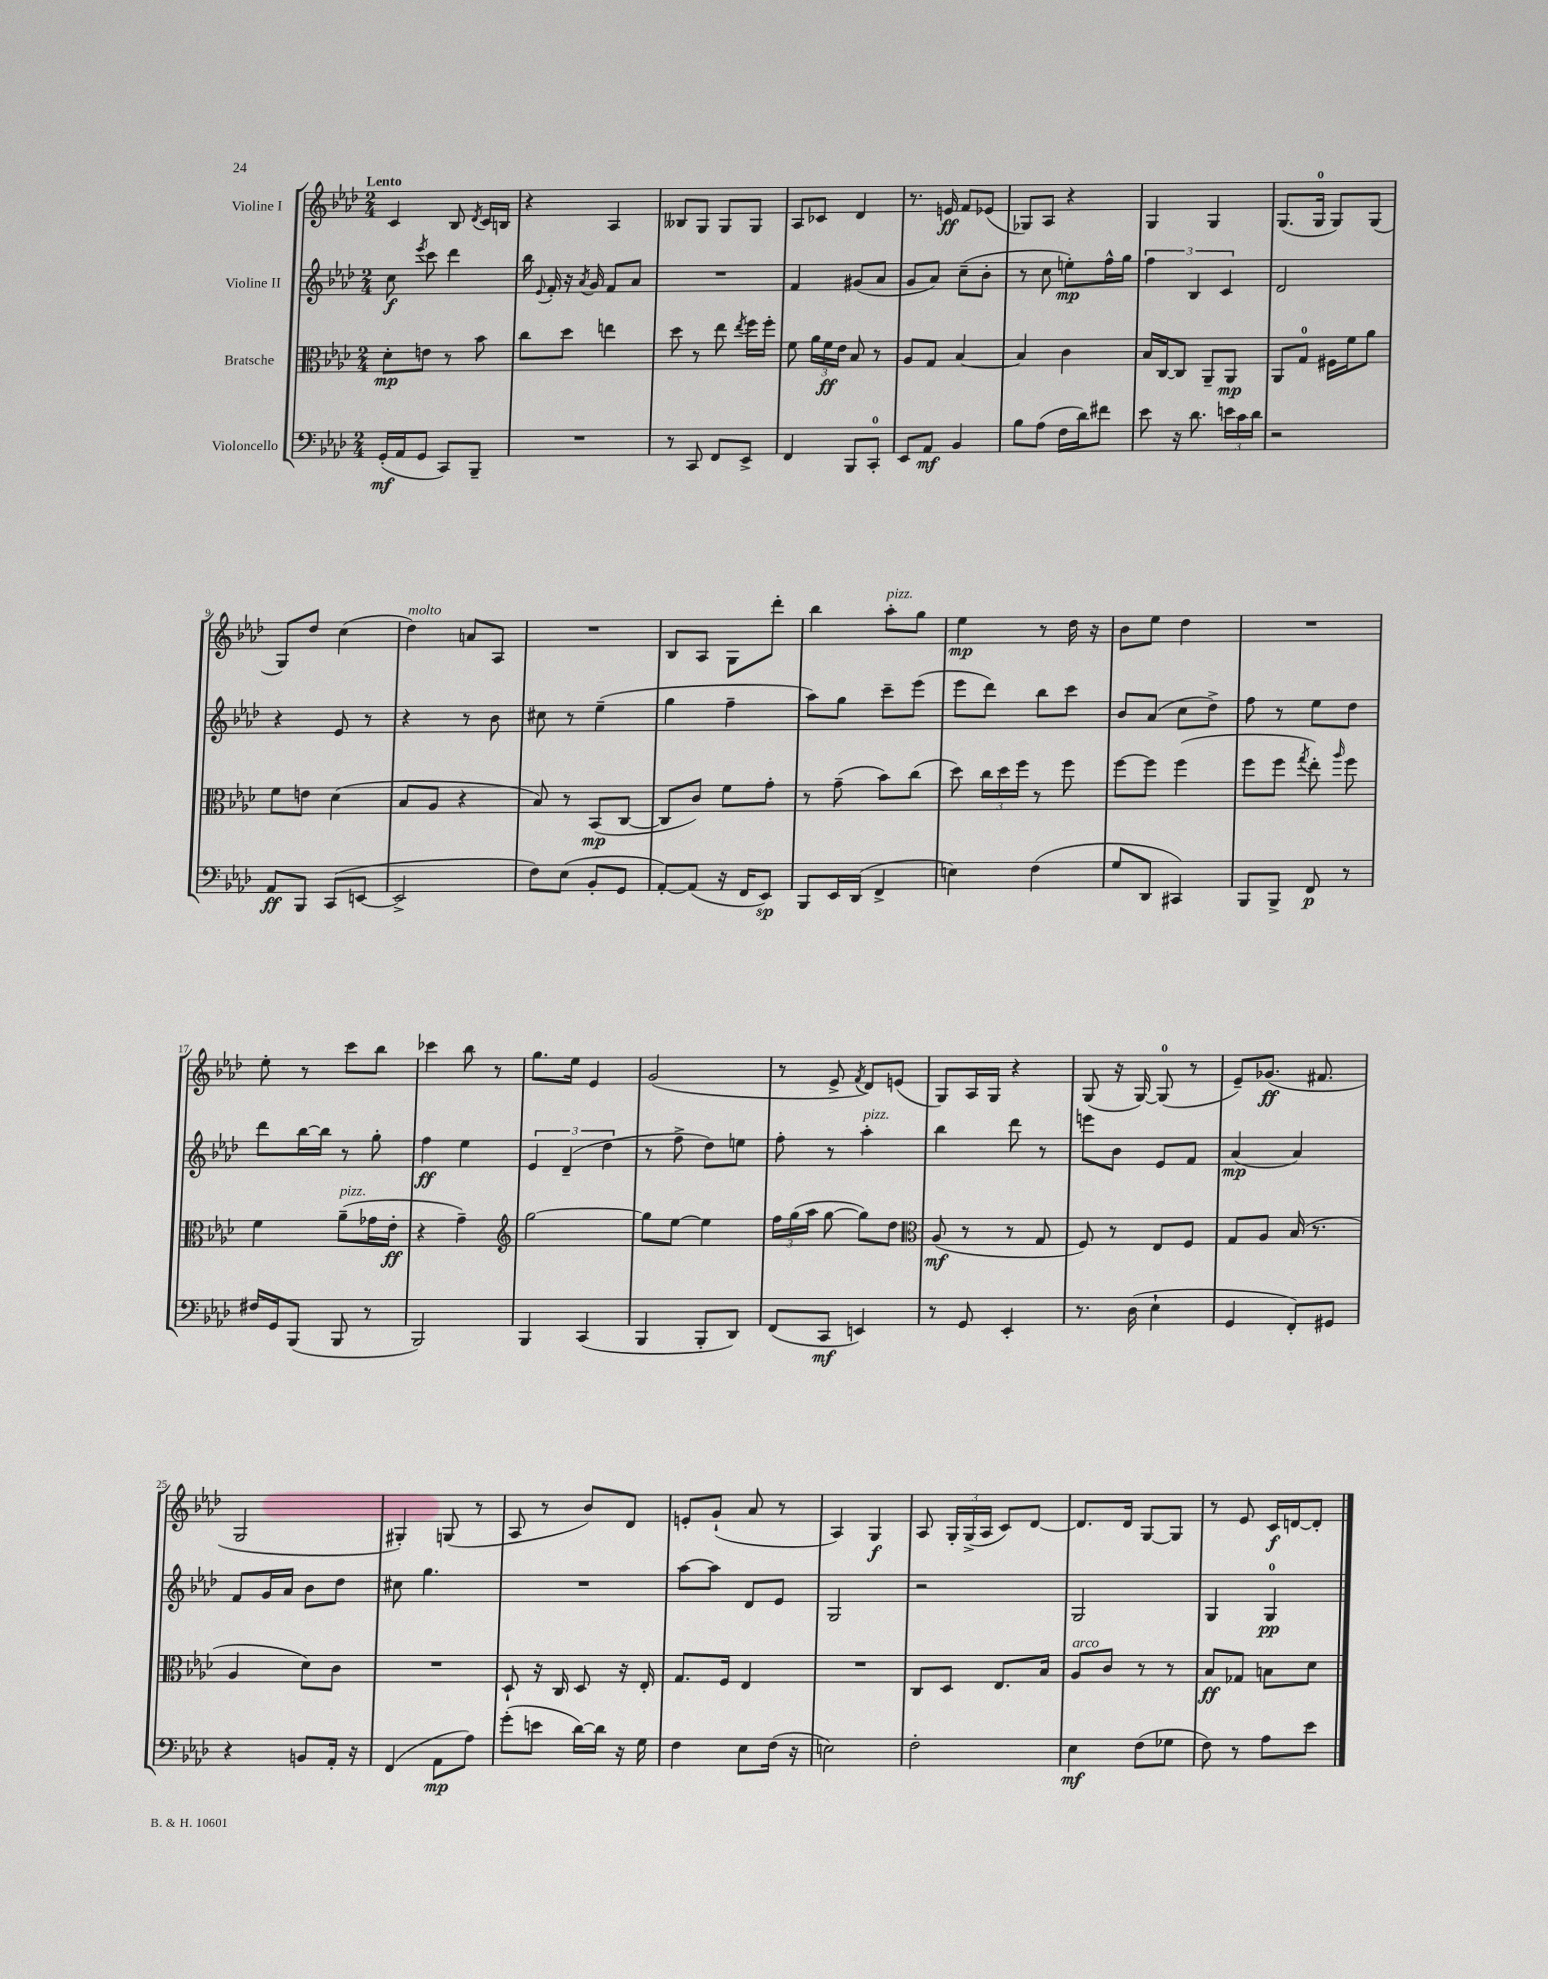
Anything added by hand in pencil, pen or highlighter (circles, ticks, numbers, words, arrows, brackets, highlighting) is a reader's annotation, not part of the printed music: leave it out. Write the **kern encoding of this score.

**kern	**kern	**kern	**kern
*staff4	*staff3	*staff2	*staff1
*clefF4	*clefC3	*clefG2	*clefG2
*k[b-e-a-d-]	*k[b-e-a-d-]	*k[b-e-a-d-]	*k[b-e-a-d-]
*M2/4	*M2/4	*M2/4	*M2/4
(16GG'	8d-'	8cc	4c
16AA-	.	.	.
.	.	8qeee-	.
8GG	8e	8ccc	.
8CC)	8r	4ddd-	8B-
.	.	.	8qd-
8BBB-~	8b-	.	16c
.	.	.	16B
=	=	=	=
2r	8cc	16bb-	4r
.	.	8qqe-	.
.	.	16f'	.
.	8dd-	16r	.
.	.	8qa-	.
.	.	16g	.
.	4ee	8f	4A-
.	.	8a-	.
=	=	=	=
8r	8dd-	2r	8B--
8CC	8r	.	8G
8FF	8ee-	.	8G
.	8qee-	.	.
8EE-^	16ff	.	8G
.	16ff'	.	.
=	=	=	=
4FF	8f	4f	8A-
.	24a-	.	8c-
.	24f	.	.
.	24e-	.	.
8BBB-	8B-	(8g#	4d-
8CC'	8r	8a-	.
=	=	=	=
8EE-	8A-	8g	8.r
8AA-	8G	8a-)	.
.	.	.	16e
4BB-	[4B-	(8cc~	8f
.	.	8b-'	(8e-
=	=	=	=
8B-	4B-]	8r	8G-)
(8A-	.	8cc	8A-
16F	4c	8ee')	4r
16d-)	.	.	.
8f#	.	16ff^^	.
.	.	16gg	.
=	=	=	=
8e-	16B-	6ff	4G
.	[16C	.	.
16r	8C]	.	.
.	.	6B-	.
8.d-	.	.	.
.	8AA-~	.	4G
.	.	6c	.
24e	8AA-	.	.
24c	.	.	.
24d-	.	.	.
=	=	=	=
2r	8AA-	2d-	(8.G
.	8G	.	.
.	.	.	16G
.	16F#	.	8G)
.	16f	.	.
.	8a-	.	(8G
=	=	=	=
8AA-	8f	4r	8G)
8BBB-	8e	.	8dd-
(8CC	(4d-	8e-	(4cc
[8EE	.	8r	.
=	=	=	=
2EE^]	8B-	4r	4dd-)
.	8A-	.	.
.	4r	8r	8a
.	.	8b-	8A-
=	=	=	=
8F)	8B-)	8cc#	2r
(8E-	8r	8r	.
8BB-'	(8BB-	(4ee-~	.
8GG	[8C	.	.
=	=	=	=
[8AA-')	8C]	4gg	8B-
(8AA-]	8c)	.	8A-
16r	8f	4ff~	8G
16FF	.	.	.
8EE-)	8g'	.	8ddd-'
=	=	=	=
8BBB-	8r	8aa-)	4bb-
16EE-	(8g~	8gg	.
(16DD-	.	.	.
4FF^	8b-)	8ccc~	8aa-'
.	(8cc	(8eee-	8gg
=	=	=	=
4E)	8dd-)	8eee-	4ee-
.	24cc	8ddd-)	.
.	24dd-	.	.
.	24ff	.	.
(4F	8r	8bb-	8r
.	8ff	8ccc	16dd-
.	.	.	16r
=	=	=	=
8G	[8ff	8b-	8b-
8DD-	8ff]	(8a-	8ee-
4CC#)	(4ff	8cc	4dd-
.	.	8dd-^)	.
=	=	=	=
8BBB-	8ff	8ff	2r
8BBB-^	8ff	8r	.
.	8qgg	.	.
8FF	8ee-')	8ee-	.
.	16qqaa-	.	.
8r	8ff	8dd-	.
=	=	=	=
16F#	4f	8ddd-	8ee-'
16GG	.	.	.
(8BBB-	.	[16bb-	8r
.	.	16bb-]	.
8BBB-	(8a-~	8r	8ccc
8r	16g-	8gg'	8bb-
.	16e-'	.	.
=	=	=	=
2BBB-)	4r	4ff	4ccc-
.	4g~)	4ee-	8bb-
.	.	.	8r
=	=	=	=
*	*clefG2	*	*
4BBB-	[2gg	6e-	8.gg
.	.	(6d-~	.
.	.	.	16ee-
(4CC	.	.	4e-
.	.	6dd-	.
=	=	=	=
4BBB-	8gg]	8r	(2g
.	[8ee-	8ff^	.
8BBB-'	4ee-]	8dd-)	.
8DD-)	.	8ee	.
=	=	=	=
(8FF	24ff	8ff'	8r
.	(24gg	.	.
.	24aa-	.	.
8CC	[8gg	8r	8e-^
.	.	.	8qf
4EE)	8gg])	4aa-'	8d-)
.	8dd-	.	(8e
=	=	=	=
*	*clefC3	*	*
8r	(8A-	4bb-	8G)
8GG	8r	.	16A-
.	.	.	16G
4EE-'	8r	8ddd-	4r
.	8G	8r	.
=	=	=	=
8.r	8F)	8eee	(8G
.	8r	8b-	16r
(16D-	.	.	[16G)
4E-`	8E-	8e-	(8G]
.	8F	8f	8r
=	=	=	=
4GG	8G	(4a-	8e-~)
.	8A-	.	(8.g-
8FF')	(16B-	4a-)	.
.	8.r	.	8.f#
8GG#	.	.	.
=	=	=	=
4r	4A-	8f	2G
.	.	16g	.
.	.	16a-	.
8BB	8d-)	8b-	.
16AA-'	8c	8dd-	.
16r	.	.	.
=	=	=	=
(4FF	2r	8cc#	4G#')
.	.	4.gg	.
8AA-	.	.	(8G
8A-)	.	.	8r
=	=	=	=
(8g'	8D-`	2r	8A-
8e	16r	.	8r
.	16C	.	.
[16d-)	8D-	.	8b-)
16d-]	.	.	.
16r	16r	.	8d-
16G	16E-'	.	.
=	=	=	=
4F	8.G	[8aa-	8e'
.	.	8aa-]	(8g`
.	16F	.	.
8E-	4E-	8d-	8a-
(16F	.	8e-	8r
16r	.	.	.
=	=	=	=
2E)	2r	2G	4A-)
.	.	.	4G
=	=	=	=
2F'	8C	2r	8A-
.	8D-	.	24G'
.	.	.	(24G^
.	.	.	24A-
.	8.E-	.	8c)
.	.	.	[8d-
.	16B-	.	.
=	=	=	=
4E-	8A-	2G	8.d-]
.	8c	.	.
.	.	.	16d-
(8F	8r	.	[8G
8G-	8r	.	8G]
=	=	=	=
8F)	8B-	4G	8r
8r	8G-	.	8e-
8A-	8B	4G	16c
.	.	.	[16d
8e-	8d-	.	8d']
==	==	==	==
*-	*-	*-	*-
